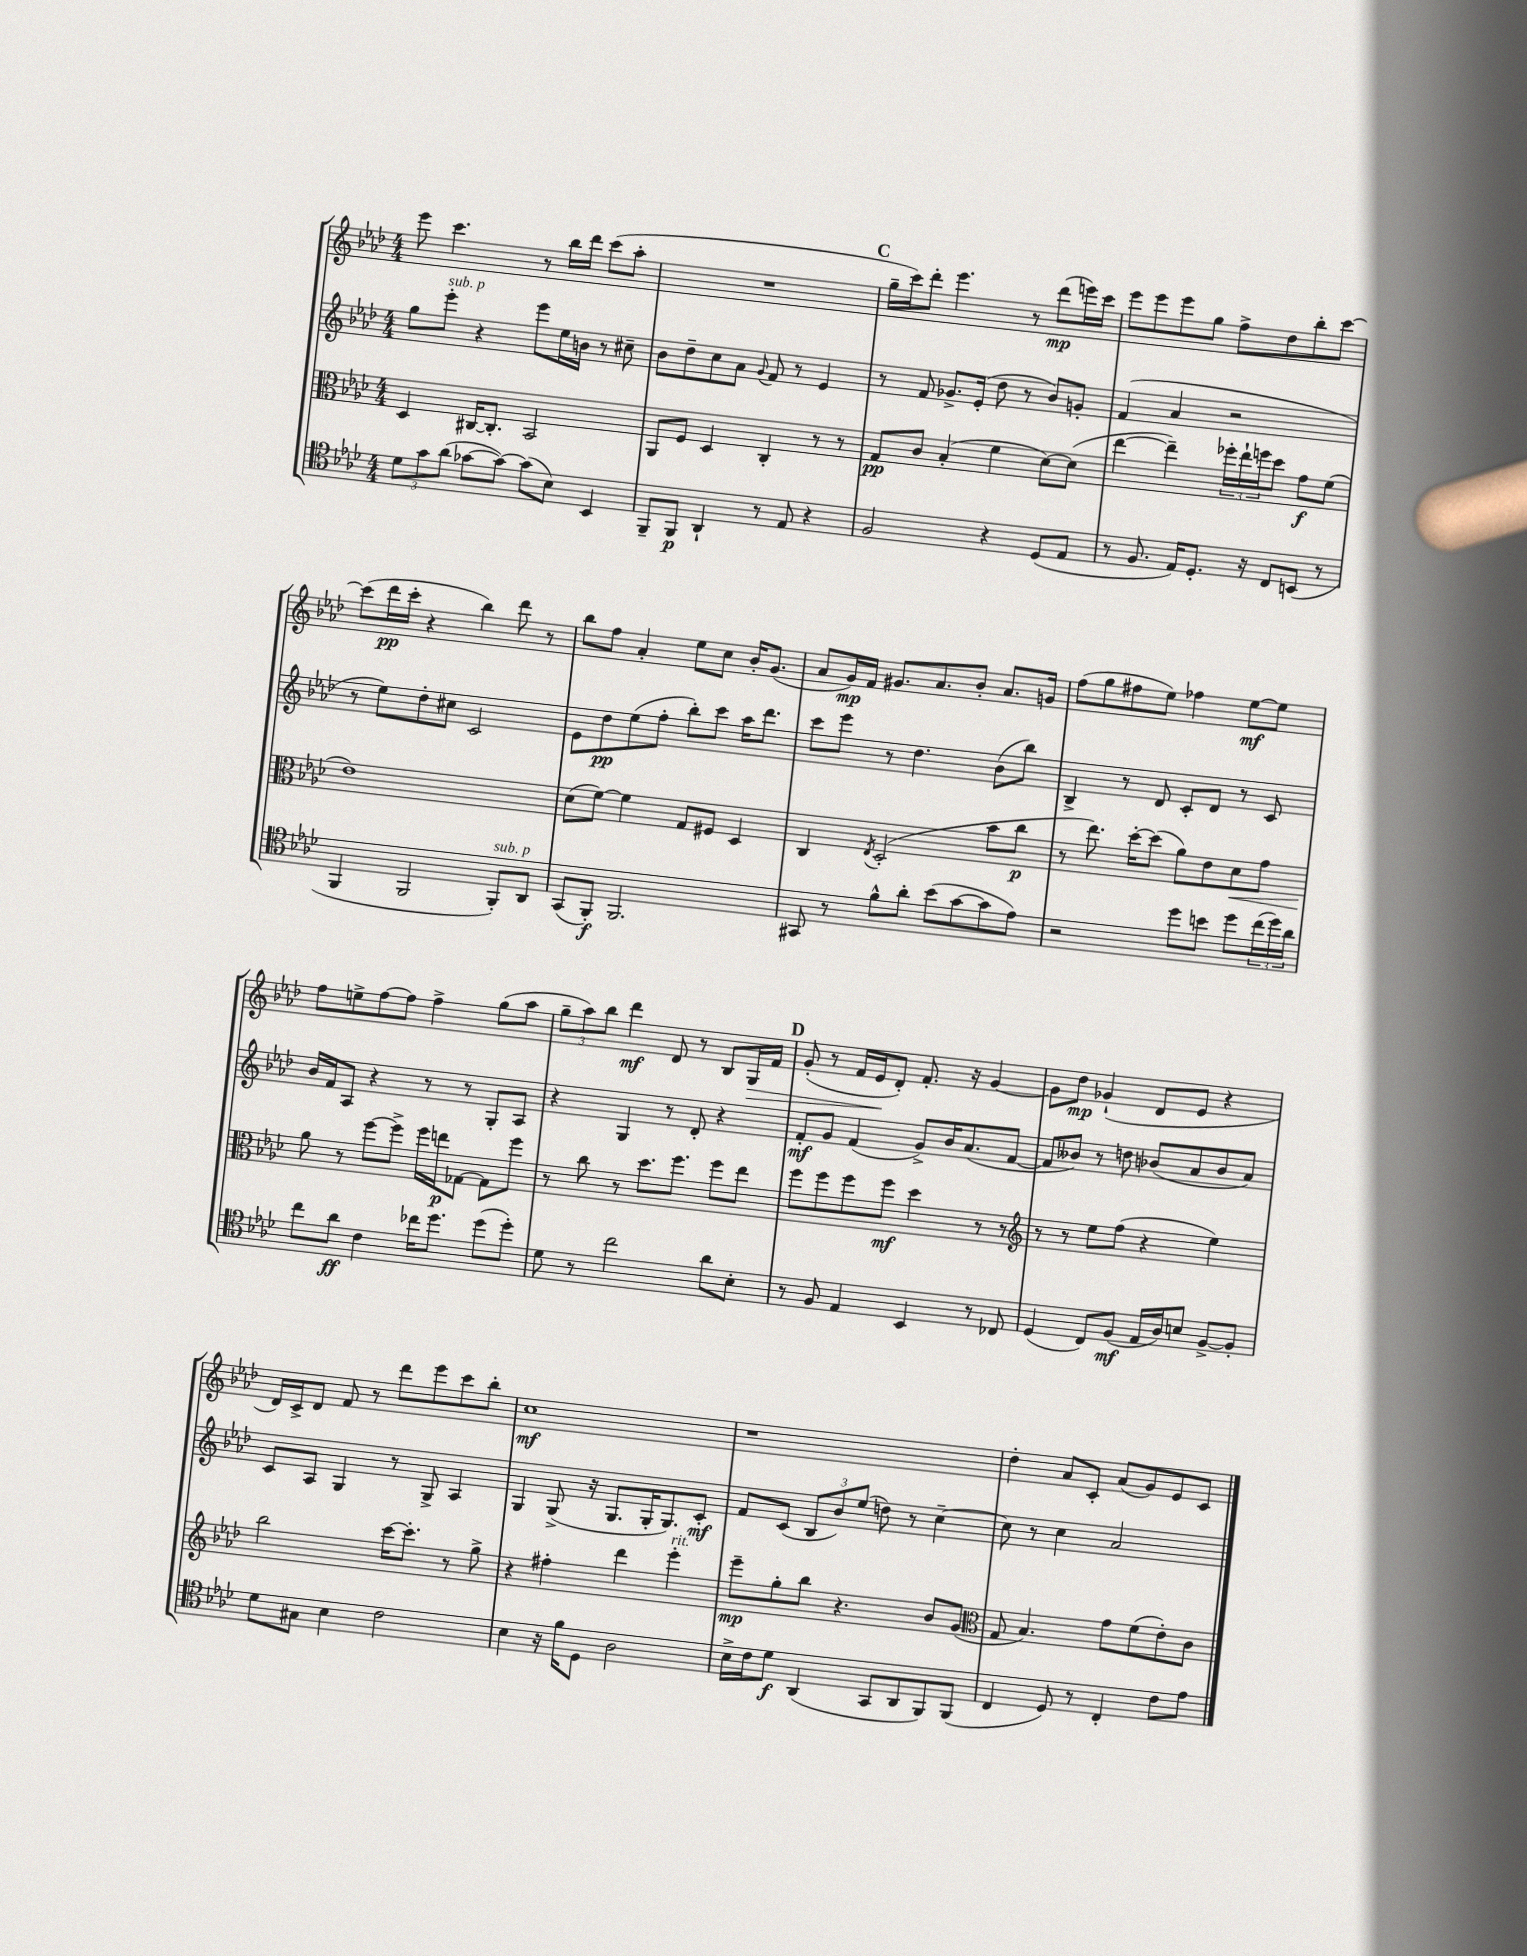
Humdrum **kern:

**kern	**kern	**kern	**kern
*staff4	*staff3	*staff2	*staff1
*clefC4	*clefC3	*clefG2	*clefG2
*k[b-e-a-d-]	*k[b-e-a-d-]	*k[b-e-a-d-]	*k[b-e-a-d-]
*M4/4	*M4/4	*M4/4	*M4/4
12d-	4D-	8gg	8eee-
12g	.	.	.
.	.	8eee-'	4.ccc
(12a-	.	.	.
[8g-	[16C#	4r	.
.	8.C#']	.	.
8g-_)	.	.	.
(8g-]	2BB-	8eee-	8r
8B-)	.	16ee-	16bb-
.	.	16b	16ddd-
4BB-	.	8r	(8ccc
.	.	8cc#~	8aa-'
=	=	=	=
8FF~	8AA-	8b-	1r
8FF	8F	8dd-~	.
4AA-`	4D-	8cc	.
.	.	8a-	.
.	.	8qqg	.
8r	4C'	8f	.
8E-	.	8r	.
4r	8r	4e-	.
.	8r	.	.
=	=	=	=
2F	8G	8r	16gg~
.	.	.	16ccc)
.	8c	8f	8ddd-'
.	(4B-'	8.g-^	4.eee-
.	.	(16e-'	.
4r	4f	8dd-	.
.	.	8r	8r
(8D-	[8d-)	8b-)	(8ddd-
8E-	(8d-]	8g'	16eee)
.	.	.	16ccc
=	=	=	=
8r	[4ee-	(4f	8eee-
8.F	.	.	8eee-
.	4ee-~])	4a-	8eee-
16E-)	.	.	.
8.D-'	.	.	8gg
.	24ff-'	2r	8ff^
.	24ee-`	.	.
16r	.	.	.
.	24ff	.	.
8C	8dd-	.	8dd-
(8BB	8g	.	8bb-'
8r	(8f	.	[8ccc
=	=	=	=
4FF	1e-)	8r	(8ccc]
.	.	8ee-)	16ddd-
.	.	.	16ccc'
2FF	.	8dd-'	4r
.	.	8cc#	.
.	.	2c	4bb-)
8FF')	.	.	8ddd-
8AA-	.	.	8r
=	=	=	=
(8GG	(8d-	8e-	8bb-
8FF')	[8f)	8dd-	8ff
2.FF	4f]	(8ee-	4a-'
.	.	8ff'	.
.	8G	8bb-')	8ee-
.	8F#	8ccc	8cc
.	4D-	16aa-	16b-'
.	.	8.ddd-	(8.g
=	=	=	=
8GG#	4C	8ccc	8a-
8r	.	8eee-	16g)
.	.	.	16f
.	8qE-	.	.
8f^^	(2D-'	8r	8.g#
8a-'	.	4.dd-	.
.	.	.	8.a-
(8b-	.	.	.
[8g	.	.	8b-'
8g]	8b-	(8b-	8.a-
8e-)	8cc	8bb-)	.
.	.	.	16g
=	=	=	=
2r	8r	4B-^	(8ff
.	8.ee-)	.	8gg
.	.	8r	8ff#
.	[16dd-'	.	.
.	(8dd-]	8d-	8ee-)
8dd-	8a-)	8c'	4ff-
8b	8e-	8d-	.
8dd-	8d-	8r	[8ee-
(24cc	8g	8c	8ee-]
24dd-)	.	.	.
24a-	.	.	.
=	=	=	=
8cc	8a-	16b-	8ff
.	.	16f	.
8a-	8r	8A-	8ee^
4c	[8ff	4r	[8ff
.	8ff^]	.	8ff]
16cc-	16ff	8r	4ff^
8.dd-	16ee	.	.
.	[8G-	8r	.
(8dd-	8G-]	8G'	(8gg
8dd-')	8ff	8A-	8aa-
=	=	=	=
8d-	8r	4r	12gg~
.	.	.	12aa-)
8r	8cc	.	.
.	.	.	12bb-
2cc	8r	4G	4ddd-
.	8.dd-	.	.
.	.	8r	8d-
.	8.ff	.	.
.	.	8d-'	8r
8a-	8ff	4r	8B-
8B-'	8ee-	.	16G
.	.	.	16f
=	=	=	=
8r	8ff	8f'	(8g'
8F	8ff	8g	8r
4E-	8ff	(4f	16f
.	.	.	16e-
.	8ff	.	8d-')
4BB-	4dd-	8g^)	8.f'
.	.	16b-	.
.	.	(8.a-	16r
8r	8r	.	[4g
8C-	8r	[8f	.
=	=	=	=
*	*clefG2	*	*
(4D-	8r	8f]	8g]
.	8r	8b--)	8dd-
8C)	8ee-	8r	(4g-`
(8F	(8ff	8dd	.
16E-	4r	(8b-	8d-
16A-)	.	.	.
8B	.	8a-	8e-
[8F^	4ee-)	8b-	4r
8F']	.	8a-)	.
=	=	=	=
8d-	2bb-	8c	16d-)
.	.	.	16c^
8G#	.	8A-	8d-
4B-	.	4G	8f
.	.	.	8r
2c	[16ccc	8r	8ddd-
.	8.ccc']	.	.
.	.	8G^	8eee-
.	8r	4A-	8ccc
.	8gg^	.	8bb-'
=	=	=	=
4B-	4r	4G	1cc
16r	4ff#'	(8G^	.
16f	.	.	.
8D-	.	16r	.
.	.	8.G	.
2A-	4ddd-	.	.
.	.	16G'	.
.	.	8.G)	.
.	4eee-'	.	.
.	.	8c'	.
=	=	=	=
16B-^	8eee-~	8f	1r
16c	.	.	.
8d-	8gg'	(8c	.
(4AA-	8bb-	12B-	.
.	.	12b-)	.
.	4.r	.	.
.	.	(12ee-	.
8GG	.	8dd)	.
8AA-	.	8r	.
8FF)	8b-	[4cc~	.
(8FF	(8g	.	.
=	=	=	=
*	*clefC3	*	*
4C	8G	8cc]	4dd-'
.	4.B-)	8r	.
8D-)	.	4cc	8a-
8r	.	.	8c'
4C'	8g	2a-	(8a-
.	(8f	.	8g)
8c	8e-')	.	8e-
8e-	8c	.	8c
==	==	==	==
*-	*-	*-	*-
